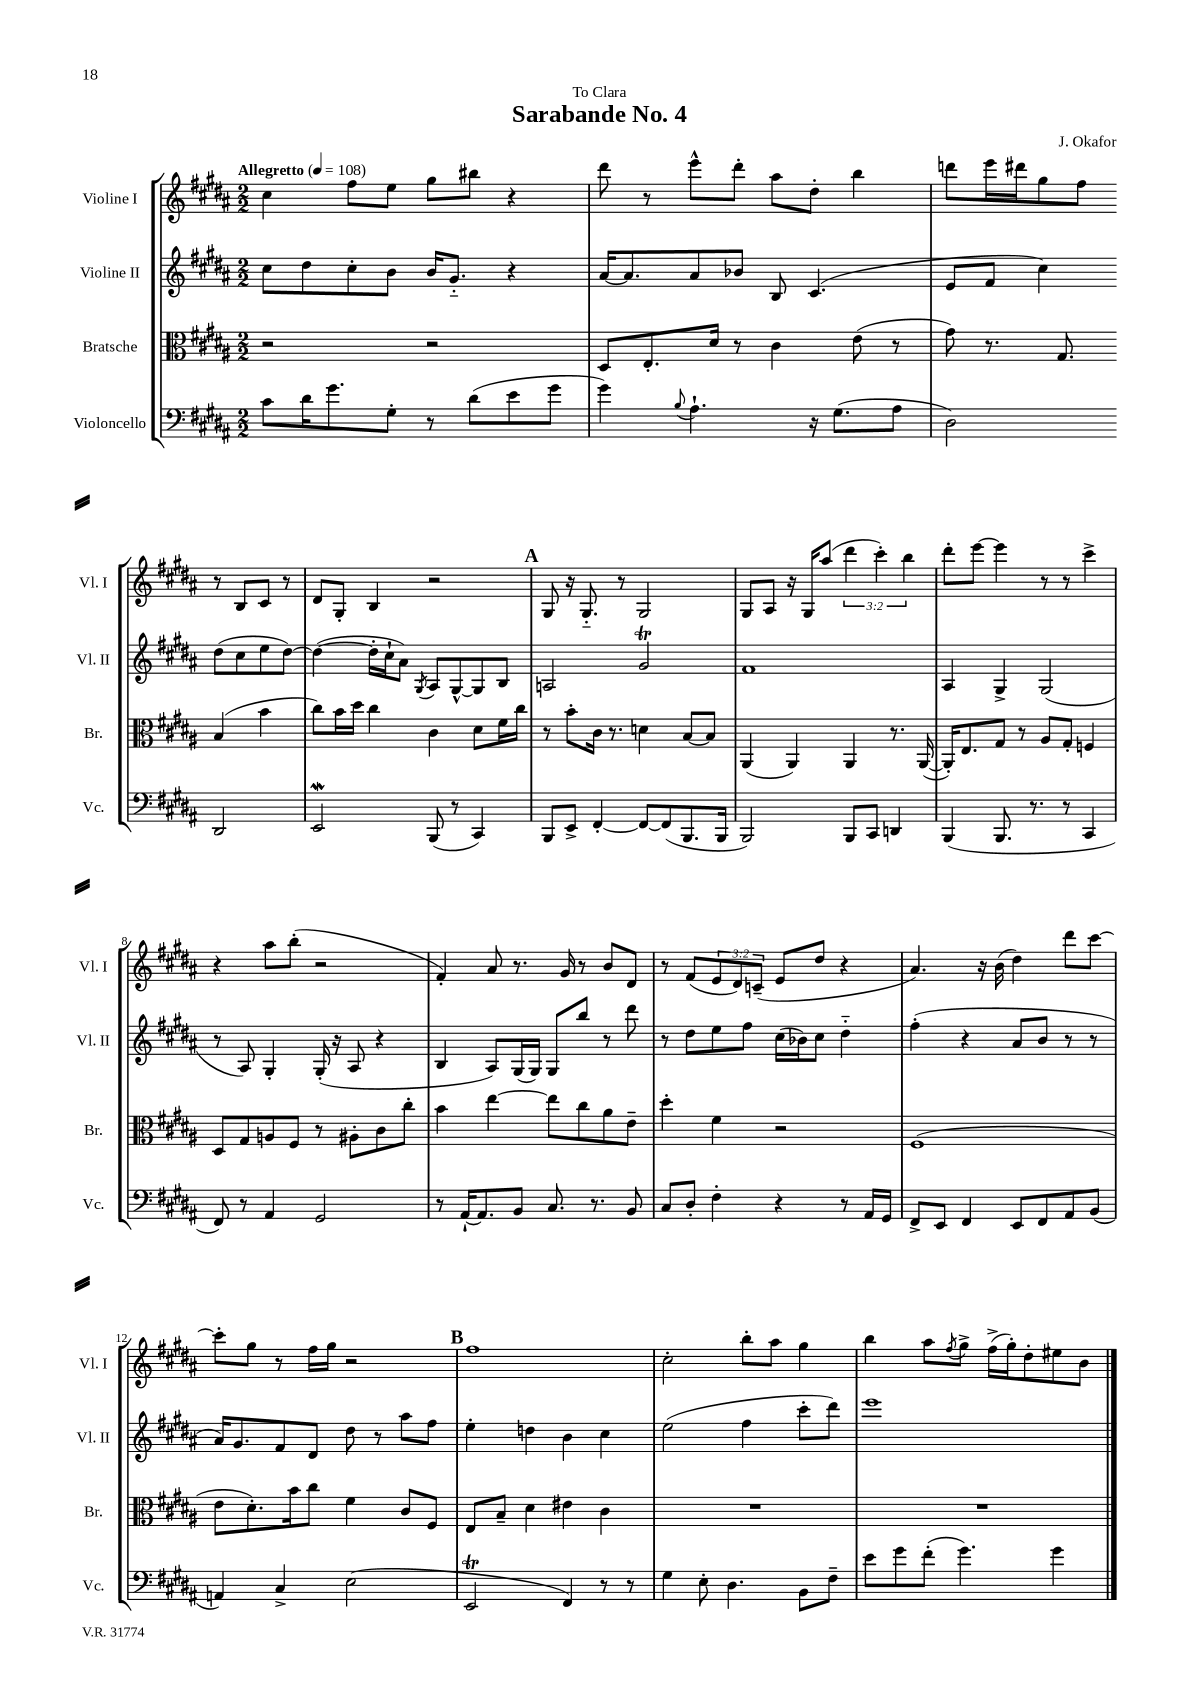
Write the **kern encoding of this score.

**kern	**kern	**kern	**kern
*staff4	*staff3	*staff2	*staff1
*clefF4	*clefC3	*clefG2	*clefG2
*k[f#c#g#d#a#]	*k[f#c#g#d#a#]	*k[f#c#g#d#a#]	*k[f#c#g#d#a#]
*M2/2	*M2/2	*M2/2	*M2/2
*MM108	*MM108	*MM108	*MM108
8c#	2r	8cc#	4cc#
16d#	.	8dd#	.
8.g#	.	.	.
.	.	8cc#'	8ff#
8G#'	.	8b	8ee
8r	2r	16b	8gg#
.	.	8.g#'~	.
(8d#	.	.	8bb#
8e	.	4r	4r
8g#	.	.	.
=	=	=	=
4g#)	8D#	[16a#	8ddd#
.	.	8.a#]	.
.	8.E'	.	8r
8qqB	.	.	.
4.A#`	.	8a#	8eee^^
.	16d#	.	.
.	8r	8b-	8ddd#'
.	4c#	8B	8aa#
16r	.	(4.c#	8dd#'
(8.G#	.	.	.
.	(8e	.	4bb
8A#	8r	.	.
=	=	=	=
2D#)	8g#)	8e	8ddd
.	8.r	8f#	16eee
.	.	.	16ddd#
.	.	4cc#)	8gg#
.	8.G#	.	.
.	.	.	8ff#
2DD#	(4B	(8dd#	8r
.	.	8cc#	8B
.	4b	8ee	8c#
.	.	[8dd#)	8r
=	=	=	=
2EE	8cc#)	(4dd#_	8d#
.	16b	.	8G#'
.	16dd#	.	.
.	4cc#	16dd#']	4B
.	.	16cc#`	.
.	.	8a#)	.
.	.	8qG#	.
(8BBB	4c#	8A#	2r
8r	.	[8G#^^	.
4CC#)	8d#	8G#]	.
.	16f#	8B	.
.	16cc#	.	.
=	=	=	=
8BBB	8r	2A	8G#
8EE^	8b'	.	16r
.	.	.	8.G#'~
[4FF#'	16c#	.	.
.	8.r	.	.
.	.	.	8r
8FF#_	4d	2g#	2G#
(8FF#]	.	.	.
8.BBB	[8B	.	.
.	8B]	.	.
16BBB	.	.	.
=	=	=	=
2BBB)	(4AA#	1f#	8G#
.	.	.	8A#
.	4AA#)	.	16r
.	.	.	16G#
.	.	.	(8aa#
8BBB	4AA#	.	6ddd#
8CC#	.	.	.
.	.	.	6ccc#')
4DD	8.r	.	.
.	.	.	6bb
.	([16AA#	.	.
=	=	=	=
(4BBB	16AA#'])	4A#	8ddd#'
.	8.E	.	.
.	.	.	[8eee
8.BBB	8G#	4G#^	4eee]
.	8r	.	.
8.r	.	.	.
.	8A#	(2G#	8r
8r	8G#'	.	8r
4CC#	4F	.	4ccc#^
=	=	=	=
8FF#)	8D#	8r	4r
8r	8G#	8A#)	.
4AA#	8A	4G#'	8aa#
.	8F#	.	(8bb'
2GG#	8r	(16G#'	2r
.	.	16r	.
.	8A#'	8A#	.
.	8c#	4r	.
.	8cc#'	.	.
=	=	=	=
8r	4b	4B	4f#')
[16AA#`	.	.	.
8.AA#]	.	.	.
.	[4ee	8A#)	8a#
8BB	.	(16G#	8.r
.	.	16G#)	.
8.C#	8ee]	8G#	.
.	.	.	16g#
.	8cc#	8bb	8r
8.r	.	.	.
.	8a#	8r	8b
8BB	8e~	8ddd#	8d#
=	=	=	=
8C#	4dd#'	8r	8r
8D#'	.	8dd#	(8f#
4F#'	4f#	8ee	12e
.	.	.	12d#)
.	.	8ff#	.
.	.	.	(12c~
4r	2r	(16cc#	8e
.	.	16b-)	.
.	.	8cc#	8dd#
8r	.	4dd#'~	4r
16AA#	.	.	.
16GG#	.	.	.
=	=	=	=
8FF#^	(1F#	(4ff#'	4.a#)
8EE	.	.	.
4FF#	.	4r	.
.	.	.	16r
.	.	.	(16b
8EE	.	8a#	4dd#)
8FF#	.	8b	.
8AA#	.	8r	8ddd#
(8BB	.	8r	[8ccc#
=	=	=	=
4AA)	8e	16a#)	8ccc#']
.	.	8.g#	.
.	8.d#')	.	8gg#
4C#^	.	8f#	8r
.	16b	.	.
.	8cc#	8d#	16ff#
.	.	.	16gg#
(2E	4f#	8dd#	2r
.	.	8r	.
.	8c#	8aa#	.
.	8F#	8ff#	.
=	=	=	=
2EE	8E	4ee'	1ff#
.	8B~	.	.
.	4d#	4dd	.
4FF#)	4e#	4b	.
8r	4c#	4cc#	.
8r	.	.	.
=	=	=	=
4G#	1r	(2ee	2cc#'
8E'	.	.	.
4.D#	.	.	.
.	.	4ff#	8bb'
.	.	.	8aa#
8BB	.	8ccc#'	4gg#
8F#~	.	8ddd#)	.
=	=	=	=
8e	1r	1eee	4bb
8g#	.	.	.
(8f#'	.	.	8aa#
.	.	.	8qff#
4.g#)	.	.	8gg#^
.	.	.	(16ff#^
.	.	.	16gg#')
.	.	.	8dd#'
4g#	.	.	8ee#
.	.	.	8b
==	==	==	==
*-	*-	*-	*-
